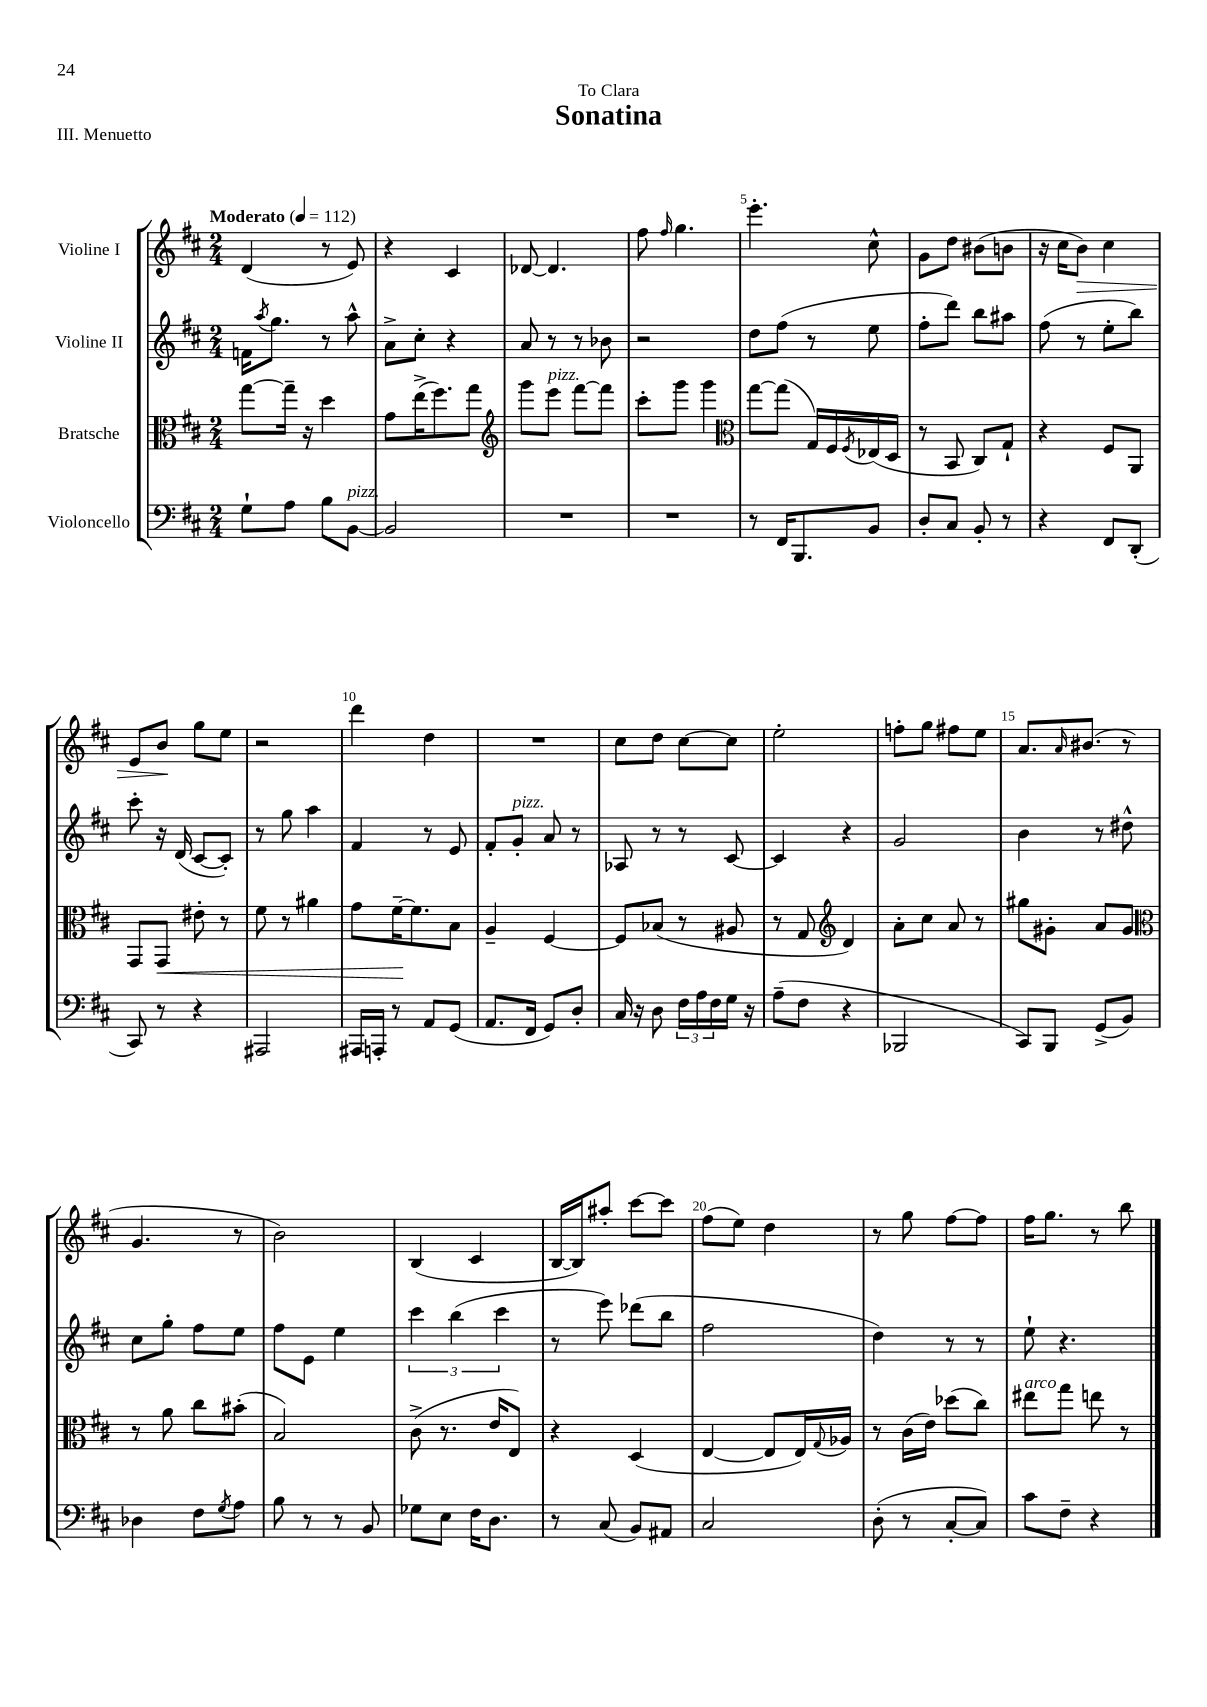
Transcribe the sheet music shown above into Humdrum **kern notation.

**kern	**kern	**kern	**kern
*staff4	*staff3	*staff2	*staff1
*clefF4	*clefC3	*clefG2	*clefG2
*k[f#c#]	*k[f#c#]	*k[f#c#]	*k[f#c#]
*M2/4	*M2/4	*M2/4	*M2/4
*MM112	*MM112	*MM112	*MM112
8G`	[8gg	16f	(4d
.	.	8qaa	.
.	.	8.gg	.
8A	16gg~]	.	.
.	16r	.	.
8B	4dd	8r	8r
[8BB	.	8aa^^	8e)
=	=	=	=
2BB]	8g	8a^	4r
.	(16ee^	8cc#'	.
.	8.ff#)	.	.
.	.	4r	4c#
.	8gg	.	.
=	=	=	=
*	*clefG2	*	*
2r	8ggg	8a	[8d-
.	8eee	8r	4.d-]
.	[8fff#	8r	.
.	8fff#]	8b-	.
=	=	=	=
2r	8ccc#'	2r	8ff#
.	.	.	16qqff#
.	8ggg	.	4.gg
.	4ggg	.	.
=	=	=	=
*	*clefC3	*	*
8r	[8gg	8dd	4.eee'
16FF#	(8gg]	(8ff#	.
8.BBB	.	.	.
.	16G)	8r	.
.	16F#	.	.
.	8qF#	.	.
8BB	(16E-	8ee	8cc#^^
.	16D	.	.
=	=	=	=
8D'	8r	8ff#'	8g
8C#	8BB	8ddd)	8dd
8BB'	8C#)	8bb	(8b#
8r	8G`	8aa#	8b
=	=	=	=
4r	4r	(8ff#	16r
.	.	.	16cc#
.	.	8r	8b)
8FF#	8F#	8ee'	4cc#
(8DD'	8AA	8bb)	.
=	=	=	=
8CC#)	8GG	8ccc#'	8e
8r	8GG	16r	8b
.	.	(16d	.
4r	8e#'	[8c#	8gg
.	8r	8c#'])	8ee
=	=	=	=
2AAA#	8f#	8r	2r
.	8r	8gg	.
.	4a#	4aa	.
=	=	=	=
16AAA#	8g	4f#	4ddd
16AAA'	.	.	.
8r	[16f#~	.	.
.	8.f#]	.	.
8AA	.	8r	4dd
(8GG	8B	8e	.
=	=	=	=
8.AA	4A~	8f#'	2r
.	.	8g'	.
16FF#	.	.	.
8GG)	[4F#	8a	.
8D'	.	8r	.
=	=	=	=
16C#	8F#]	8A-	8cc#
16r	.	.	.
8D	(8B-	8r	8dd
24F#	8r	8r	[8cc#
24A	.	.	.
24F#	.	.	.
16G	8A#	[8c#	8cc#]
16r	.	.	.
=	=	=	=
(8A~	8r	4c#]	2ee'
8F#	8G	.	.
*	*clefG2	*	*
4r	4d)	4r	.
=	=	=	=
2BBB-	8a'	2g	8ff'
.	8cc#	.	8gg
.	8a	.	8ff#
.	8r	.	8ee
=	=	=	=
8CC#)	8gg#	4b	8.a
8BBB	8g#'	.	.
.	.	.	16qqa
.	.	.	(8.b#
(8GG^	8a	8r	.
8BB)	8g#	8dd#^^	8r
=	=	=	=
*	*clefC3	*	*
4D-	8r	8cc#	4.g
.	8a	8gg'	.
8F#	8cc#	8ff#	.
8qG	.	.	.
8A	(8b#'	8ee	8r
=	=	=	=
8B	2B)	8ff#	2b)
8r	.	8e	.
8r	.	4ee	.
8BB	.	.	.
=	=	=	=
8G-	(8c#^	6ccc#	(4B
8E	8.r	.	.
.	.	(6bb	.
16F#	.	.	4c#
8.D	16e	.	.
.	.	6ccc#	.
.	8E)	.	.
=	=	=	=
8r	4r	8r	[16B
.	.	.	16B])
(8C#	.	8eee)	8aa#'
8BB)	(4D	(8ddd-	[8ccc#
8AA#	.	8bb	8ccc#]
=	=	=	=
2C#	[4E	2ff#	(8ff#
.	.	.	8ee)
.	8E]	.	4dd
.	16E)	.	.
.	8qqG	.	.
.	16A-	.	.
=	=	=	=
(8D'	8r	4dd)	8r
8r	(16c#	.	8gg
.	16e)	.	.
[8C#'	(8dd-	8r	[8ff#
8C#])	8cc#)	8r	8ff#]
=	=	=	=
8c#	8ee#	8ee`	16ff#
.	.	.	8.gg
8F#~	8gg	4.r	.
4r	8ee	.	8r
.	8r	.	8bb
==	==	==	==
*-	*-	*-	*-
